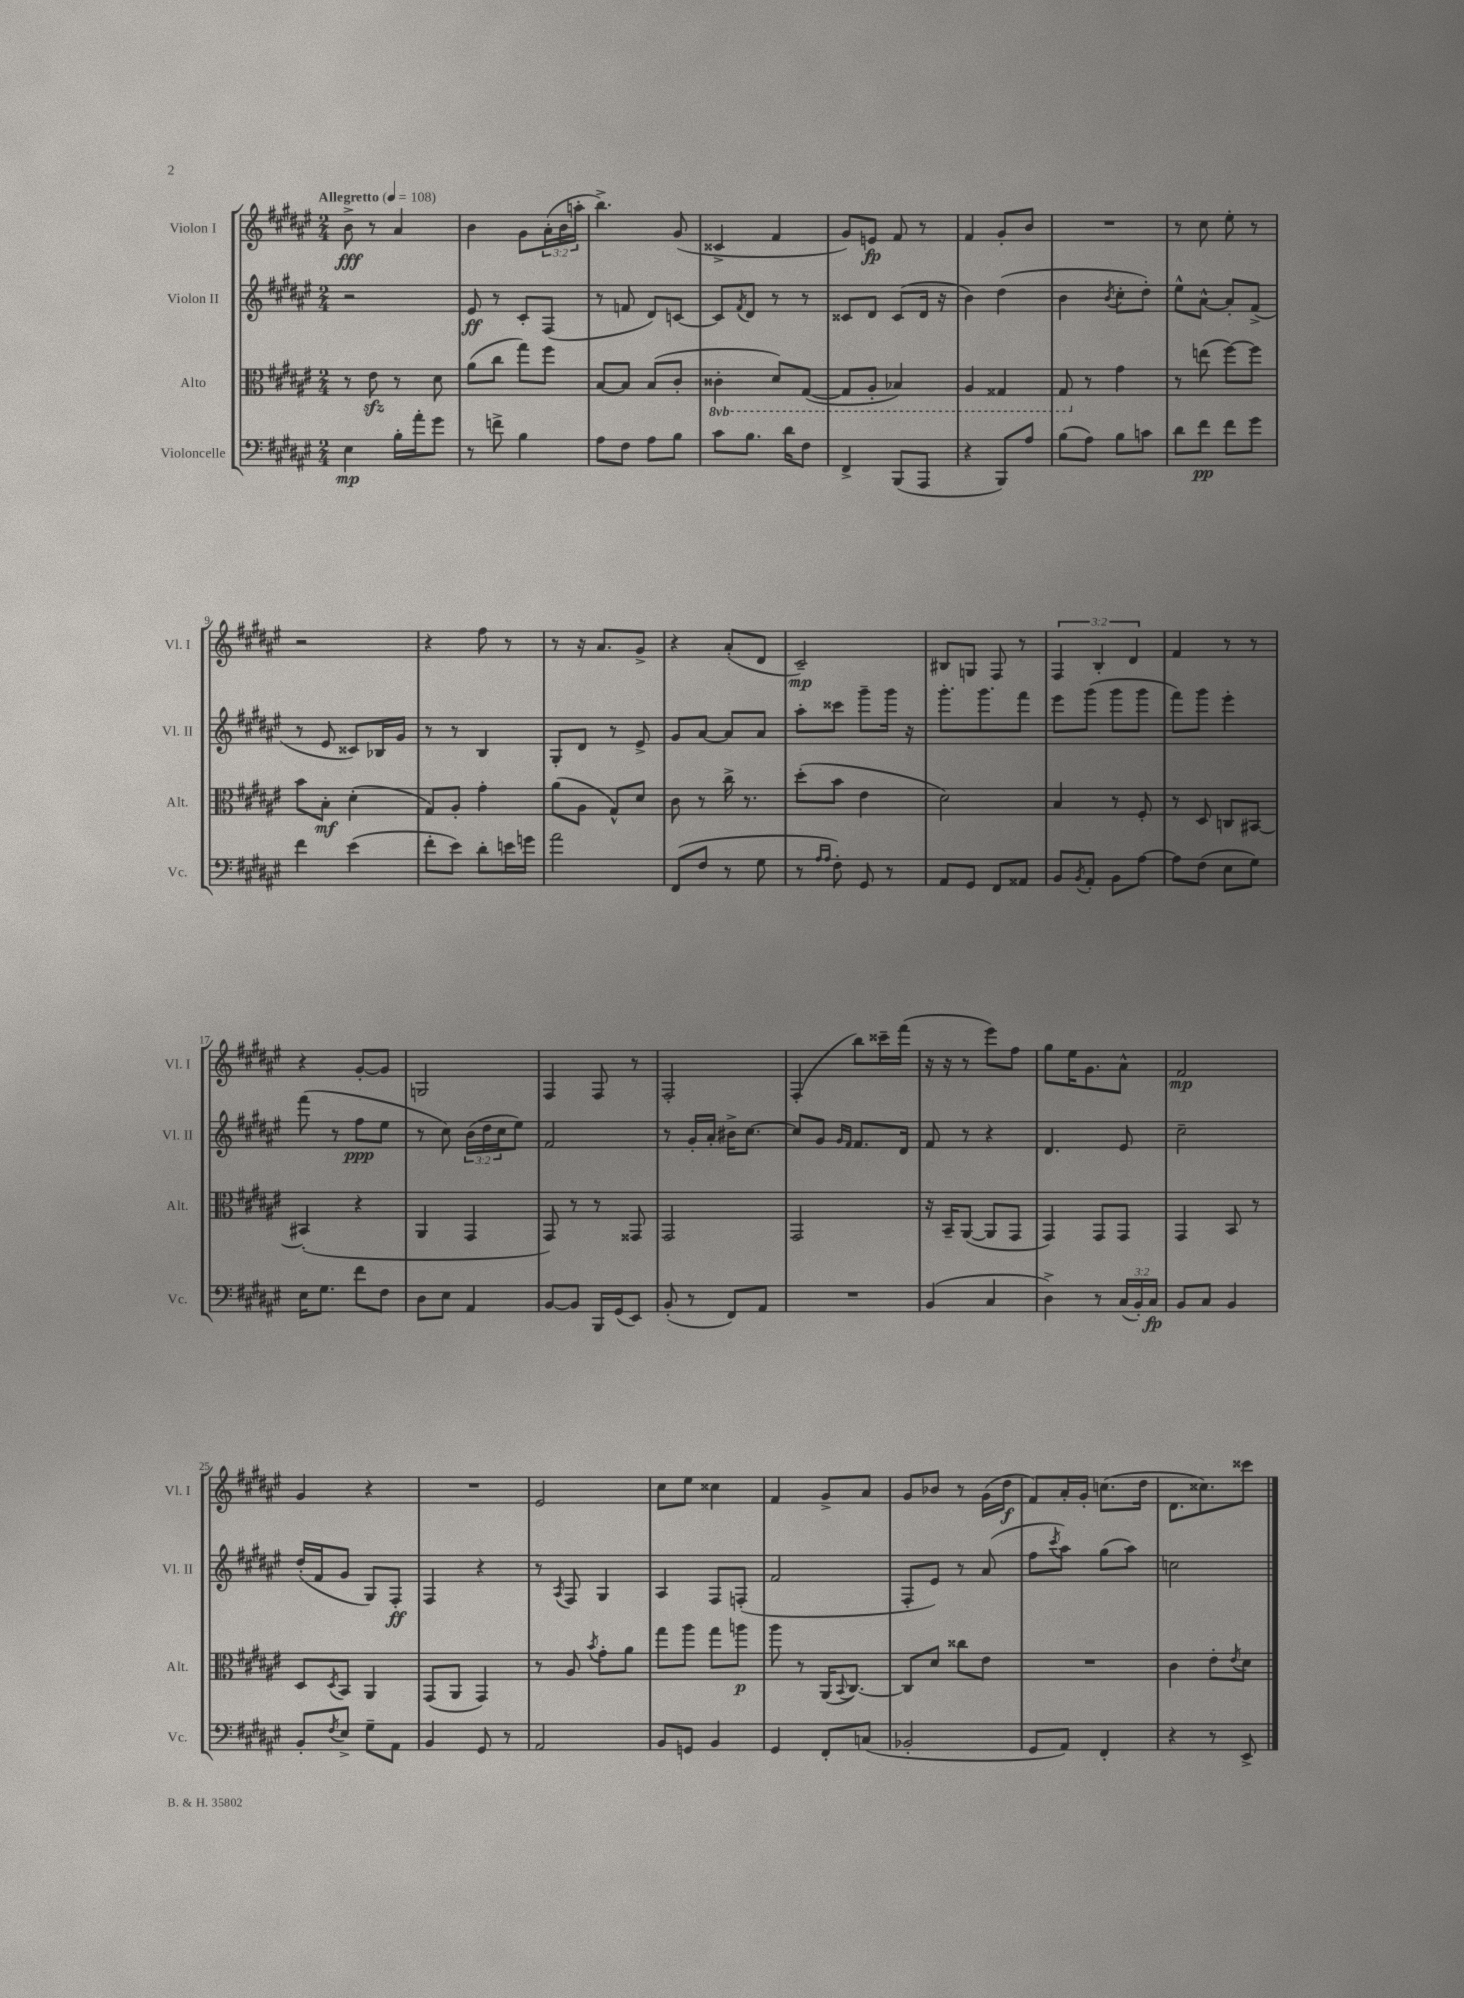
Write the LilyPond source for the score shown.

<<
\new StaffGroup <<
\new Staff = "s0" \with { instrumentName = "Violon I" shortInstrumentName = "Vl. I" } {
    \clef treble \key fis \major \numericTimeSignature \time 2/4 \override Staff.TupletNumber.text = #tuplet-number::calc-fraction-text \tempo "Allegretto" 4 = 108
    b'8->\fff r8 ais'4 |
    b'4 gis'8 \tuplet 3/2 { ais'16-.( b'16 a''16-. } |
    b''4.->) gis'8( |
    cisis'4-> fis'4 |
    gis'8) e'8\fp fis'8 r8 |
    fis'4 gis'8-. b'8 |
    R2 |
    r8 cis''8 eis''8-. r8 |
    r2 |
    r4 fis''8 r8 |
    r8 r16 ais'8. gis'8-> |
    r4 ais'8-.( dis'8 |
    cis'2--\mp) |
    bis8 g8 fis8 r8 |
    \tuplet 3/2 { fis4 b4-. dis'4 } |
    fis'4 r8 r8 |
    r4 gis'8~-. gis'8 |
    g2 |
    fis4 fis8 r8 |
    fis2-. |
    fis4-.( b''8) cisis'''16-- fis'''16( |
    r16 r16 r8 eis'''8) fis''8 |
    gis''8 eis''16 gis'8. ais'8-^ |
    fis'2\mp |
    gis'4 r4 |
    R2 |
    eis'2 |
    cis''8 eis''8 cisis''4 |
    fis'4 gis'8-> ais'8 |
    gis'8 bes'8 r8 gis'16( dis''16\f |
    fis'8) ais'16-. gis'16-. c''8.( dis''16 |
    dis'8. cisis''8.) cisis'''8 \bar "|." |
}
\new Staff = "s1" \with { instrumentName = "Violon II" shortInstrumentName = "Vl. II" } {
    \clef treble \key fis \major \numericTimeSignature \time 2/4 \override Staff.TupletNumber.text = #tuplet-number::calc-fraction-text
    r2 |
    eis'8\ff r8 cis'8-. fis8( |
    r8 f'8 dis'8) c'8~ |
    c'8 \acciaccatura { fis'8 } dis'8 r8 r8 |
    cisis'8 dis'8 cisis'8( dis'16 r16 |
    b'4) dis''4( |
    b'4 \acciaccatura { b'8 } cis''8-. dis''8-.) |
    eis''8-^ ais'8~-^ ais'8-. fis'8->( |
    r8 eis'8 cisis'8) bes16 gis'16 |
    r8 r8 b4 |
    gis8-. dis'8 r8 eis'8-> |
    gis'8 ais'8~ ais'8 ais'8 |
    ais''8-. cisis'''8 gis'''8-- gis'''16 r16 |
    gis'''8.-. gis'''8. fis'''8 |
    eis'''8 gis'''8( gis'''8 gis'''8 |
    fis'''8) gis'''8 eis'''4-. |
    fis'''8( r8 fis''8\ppp eis''8 |
    r8 cis''8) \tuplet 3/2 { b'16( dis''16 cis''16 } eis''8) |
    fis'2 |
    r8 gis'16-. ais'16-. bis'16-> cis''8.~ |
    cis''8 gis'8 \grace { gis'16 fis'16 } fis'8. dis'16 |
    fis'8 r8 r4 |
    dis'4. eis'8 |
    cis''2-- |
    dis''16-.( fis'16 gis'8 gis8) fis8-.\ff |
    fis4 r4 |
    r8 \acciaccatura { ais8 } fis8 gis4 |
    ais4 fis8 f8-.( |
    fis'2 |
    fis8-. eis'8) r8 ais'8( |
    fis''8 \acciaccatura { cis'''8 } ais''8) gis''8( ais''8) |
    c''2 \bar "|." |
}
\new Staff = "s2" \with { instrumentName = "Alto" shortInstrumentName = "Alt." } {
    \clef alto \key fis \major \numericTimeSignature \time 2/4 \set Staff.ottavationMarkups = #ottavation-simple-ordinals
    r8 eis'8\sfz r8 dis'8 |
    ais'8( cis''8 gis''8) fis''8 |
    b8~ b8 b8( cis'8-. |
    \ottava #-1 cisis4-. dis8) gis,8~( |
    gis,8 ais,8-. bes,4) |
    ais,4 gisis,4 |
    gis,8 \ottava #0 r8 gis'4 |
    r8 e''8( fis''8~) fis''8 |
    b'8 b8-.\mf dis'4-.( |
    gis8) ais8-. gis'4-. |
    ais'8( ais8 gis8-^) dis'8 |
    cis'8 r8 cis''16-> r8. |
    dis''8-.( b'8 eis'4 |
    dis'2) |
    b4 r8 fis8-. |
    r8 dis8 c8 bis,8~ |
    bis,4-.( r4 |
    ais,4 gis,4 |
    gis,8) r8 r8 gisis,8 |
    gis,2 |
    gis,2 |
    r16 b,16-- ais,8~( ais,8 gis,8 |
    gis,4) gis,8 gis,8 |
    gis,4 b,8 r8 |
    dis8 \acciaccatura { dis8 } b,8 ais,4 |
    gis,8( ais,8 gis,4) |
    r8 ais8 \acciaccatura { b'8 } gis'8-. ais'8 |
    gis''8 ais''8 gis''8 a''8\p |
    ais''8 r8 ais,16( \appoggiatura { b,8 } cis8.~) |
    cis8 dis'8 cisis''8 eis'8 |
    R2 |
    cis'4 eis'8-. \acciaccatura { eis'8 } dis'8 \bar "|." |
}
\new Staff = "s3" \with { instrumentName = "Violoncelle" shortInstrumentName = "Vc." } {
    \clef bass \key fis \major \numericTimeSignature \time 2/4 \override Staff.TupletNumber.text = #tuplet-number::calc-fraction-text
    eis4\mp b16-. ais'16-. gis'8 |
    r8 f'8-> b4 |
    ais8 fis8 ais8 b8 |
    cis'8 b8. dis'16 fis8 |
    fis,4-> b,,8( ais,,8 |
    r4 b,,8) ais8 |
    b8( ais8) b8 c'8 |
    dis'8 fis'8\pp fis'8 gis'8 |
    fis'4 eis'4( |
    fis'8-. eis'8) dis'8-. e'16 g'16 |
    ais'2 |
    fis,8( fis8 r8 gis8 |
    r8 \grace { ais16 ais16 } fis8-.) gis,8 r8 |
    ais,8 gis,8 fis,8 aisis,8 |
    b,8 \acciaccatura { b,8 } ais,8-. b,8 ais8~ |
    ais8 fis8( eis8 gis8) |
    eis16 gis8. fis'8 fis8 |
    dis8 eis8 ais,4 |
    b,8~ b,8 b,,16 gis,16( eis,8) |
    b,8-.( r8 fis,8) ais,8 |
    R2 |
    b,4( cis4 |
    dis4->) r8 \tuplet 3/2 { cis16( b,16-.) cis16\fp } |
    b,8 cis8 b,4 |
    b,8-. \acciaccatura { fis8 } eis8-> gis8-- ais,8 |
    b,4 gis,8 r8 |
    ais,2 |
    b,8 g,8 b,4 |
    gis,4 fis,8-. c8( |
    bes,2-. |
    gis,8 ais,8) fis,4-. |
    r4 r8 eis,8-> \bar "|." |
}
>>
>>
